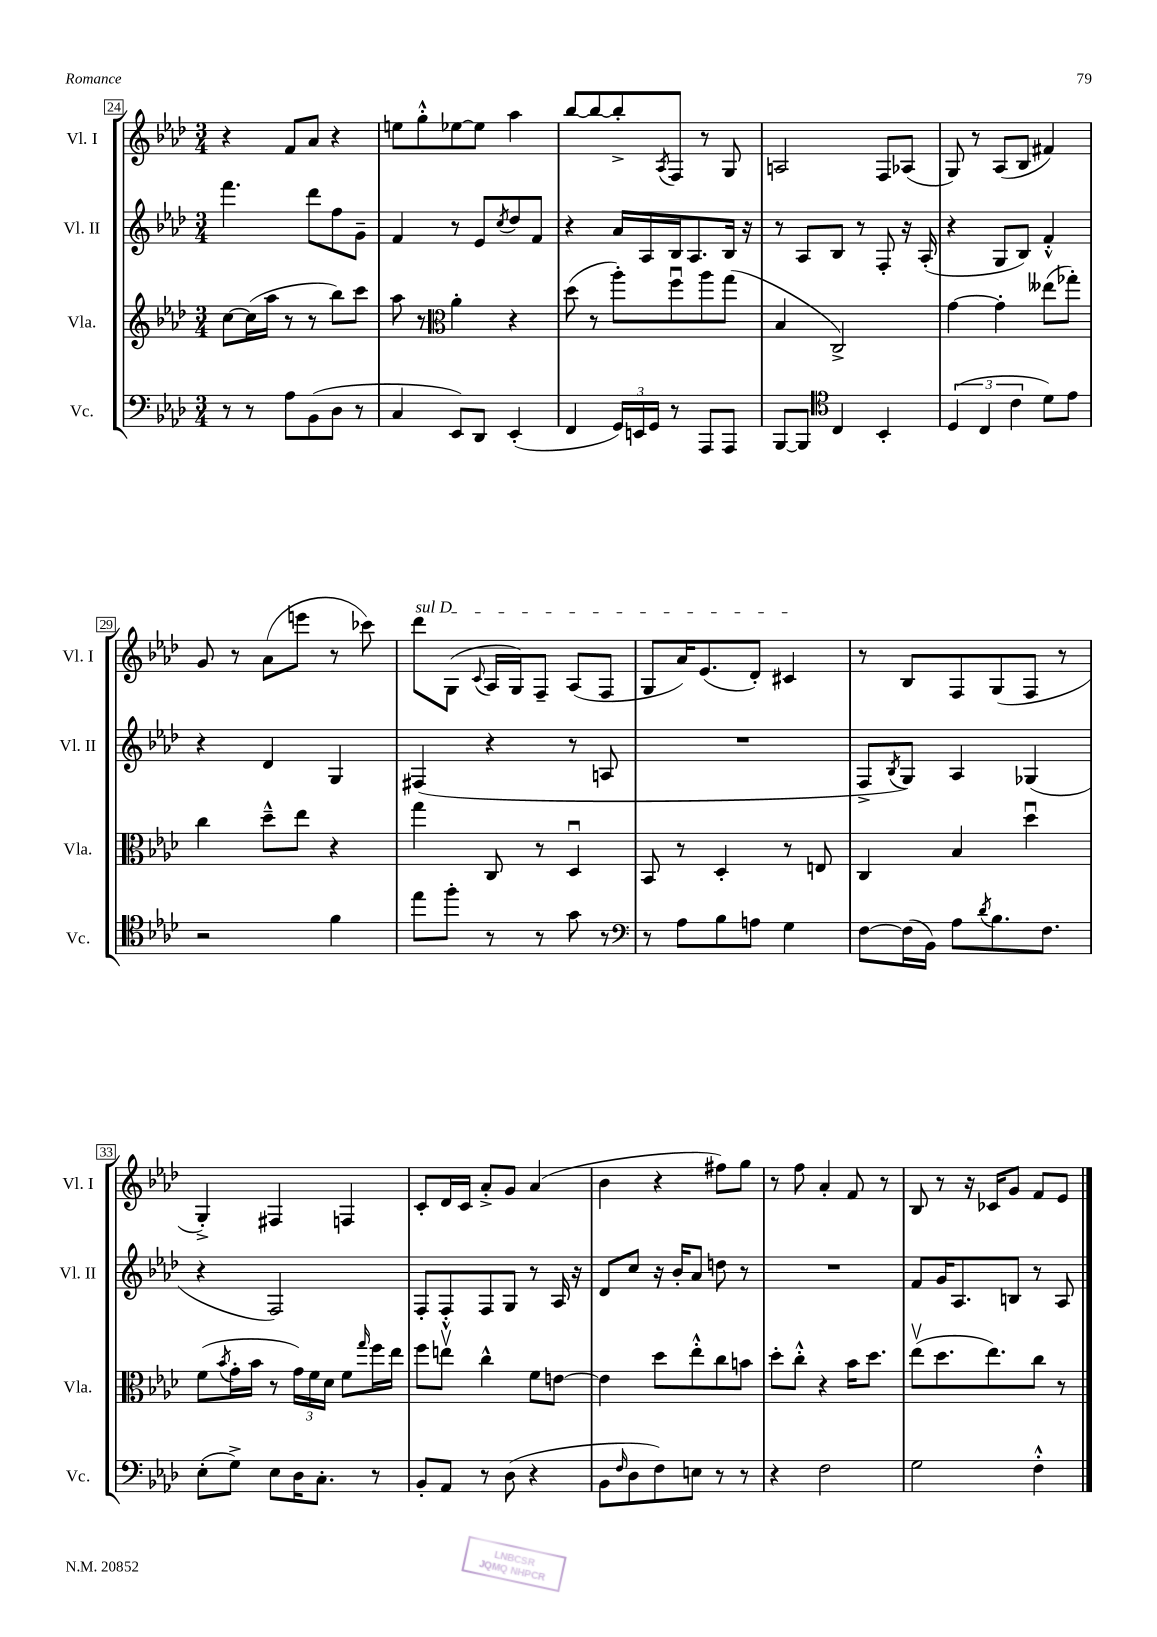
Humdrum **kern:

**kern	**kern	**kern	**kern
*staff4	*staff3	*staff2	*staff1
*clefF4	*clefG2	*clefG2	*clefG2
*k[b-e-a-d-]	*k[b-e-a-d-]	*k[b-e-a-d-]	*k[b-e-a-d-]
*M3/4	*M3/4	*M3/4	*M3/4
8r	[8cc	4.fff	4r
8r	(16cc]	.	.
.	16aa-	.	.
8A-	8r	.	8f
(8BB-	8r	8ddd-	8a-
8D-	8bb-)	8ff	4r
8r	8ccc	8g~	.
=	=	=	=
4C	8aa-	4f	8ee
.	8r	.	8gg'^^
*	*clefC3	*	*
8EE-)	4a-'	8r	[8ee-
8DD-	.	8e-	8ee-]
.	.	8qcc	.
(4EE-'	4r	8dd-	4aa-
.	.	8f	.
=	=	=	=
4FF	(8dd-	4r	[8bb-
.	8r	.	8bb-_
24GG)	8aa-')	16a-	8bb-'^]
24EE	.	.	.
.	.	16A-	.
24GG	.	.	.
.	.	.	8qA-
8r	8ffu	16B-	8F
.	.	8.A-	.
8AAA-	8aa-	.	8r
8AAA-	(8gg	16B-	8G
.	.	16r	.
=	=	=	=
[8BBB-	4B-	8r	2A
8BBB-]	.	8A-	.
*clefC4	*	*	*
4C	2C^)	8B-	.
.	.	8r	.
4BB-'	.	8F'	8F
.	.	16r	(8A-
.	.	(16A-'	.
=	=	=	=
(6D-	[4g	4r	8G)
.	.	.	8r
6C	.	.	.
.	4g']	8G	(8A-
6c	.	.	.
.	.	8B-)	8B-
8d-)	(8ee--	4f'^^	4f#)
8e-	8gg-')	.	.
=	=	=	=
2r	4cc	4r	8g
.	.	.	8r
.	8dd-~^^	4d-	(8a-
.	8ee-	.	8eee
4f	4r	4G	8r
.	.	.	8ccc-)
=	=	=	=
8ee-	4gg	(4F#	8ddd-
8ff'	.	.	(8G
.	.	.	8qqc
8r	8C	4r	16A-
.	.	.	16G)
8r	8r	.	8F~
8g	4D-u	8r	(8A-
8r	.	8A	8F
=	=	=	=
*clefF4	*	*	*
8r	8BB-	2.r	8G
8A-	8r	.	16a-)
.	.	.	(8.e-
8B-	4D-'	.	.
8A	.	.	8d-')
4G	8r	.	4c#
.	8E	.	.
=	=	=	=
[8F	4C	8F^	8r
.	.	8qB-	.
(16F]	.	8G)	8B-
16BB-)	.	.	.
8A-	4B-	4A-	8F
8qd-	.	.	.
8.B-	.	.	(8G
.	4dd-u	(4G-	8F
8.F	.	.	.
.	.	.	8r
=	=	=	=
(8E-'	(8f	4r	4G'^)
.	8qb-	.	.
8G^)	16g'	.	.
.	16b-	.	.
8E-	8r	2F)	4F#
16D-	24g)	.	.
.	24f	.	.
8.C'	.	.	.
.	24d-	.	.
.	8f	.	4F
.	16qqgg	.	.
8r	16ff	.	.
.	16ee-	.	.
=	=	=	=
8BB-'	8ff	8F'	8c'
8AA-	8eev	8F'^^	16d-
.	.	.	16c
8r	4cc^^	8F	8a-'^
(8D-	.	8G	8g
4r	8f	8r	(4a-
.	[8e	16A-	.
.	.	16r	.
=	=	=	=
8BB-	4e]	8d-	4b-
16qqF	.	.	.
8D-	.	8cc	.
8F)	8dd-	16r	4r
.	.	16b-'	.
8E	8ee-'^^	8a-	.
8r	8cc	8dd	8ff#)
8r	8b	8r	8gg
=	=	=	=
4r	8dd-'	2.r	8r
.	8cc'^^	.	8ff
2F	4r	.	4a-'
.	16b-	.	8f
.	8.dd-	.	.
.	.	.	8r
=	=	=	=
2G	(8ee-v	8f	8B-
.	8.dd-	16g	8r
.	.	8.A-	.
.	.	.	16r
.	8.ee-)	.	16c-
.	.	8B	8g
4F'^^	8cc	8r	8f
.	8r	8A-	8e-
==	==	==	==
*-	*-	*-	*-
